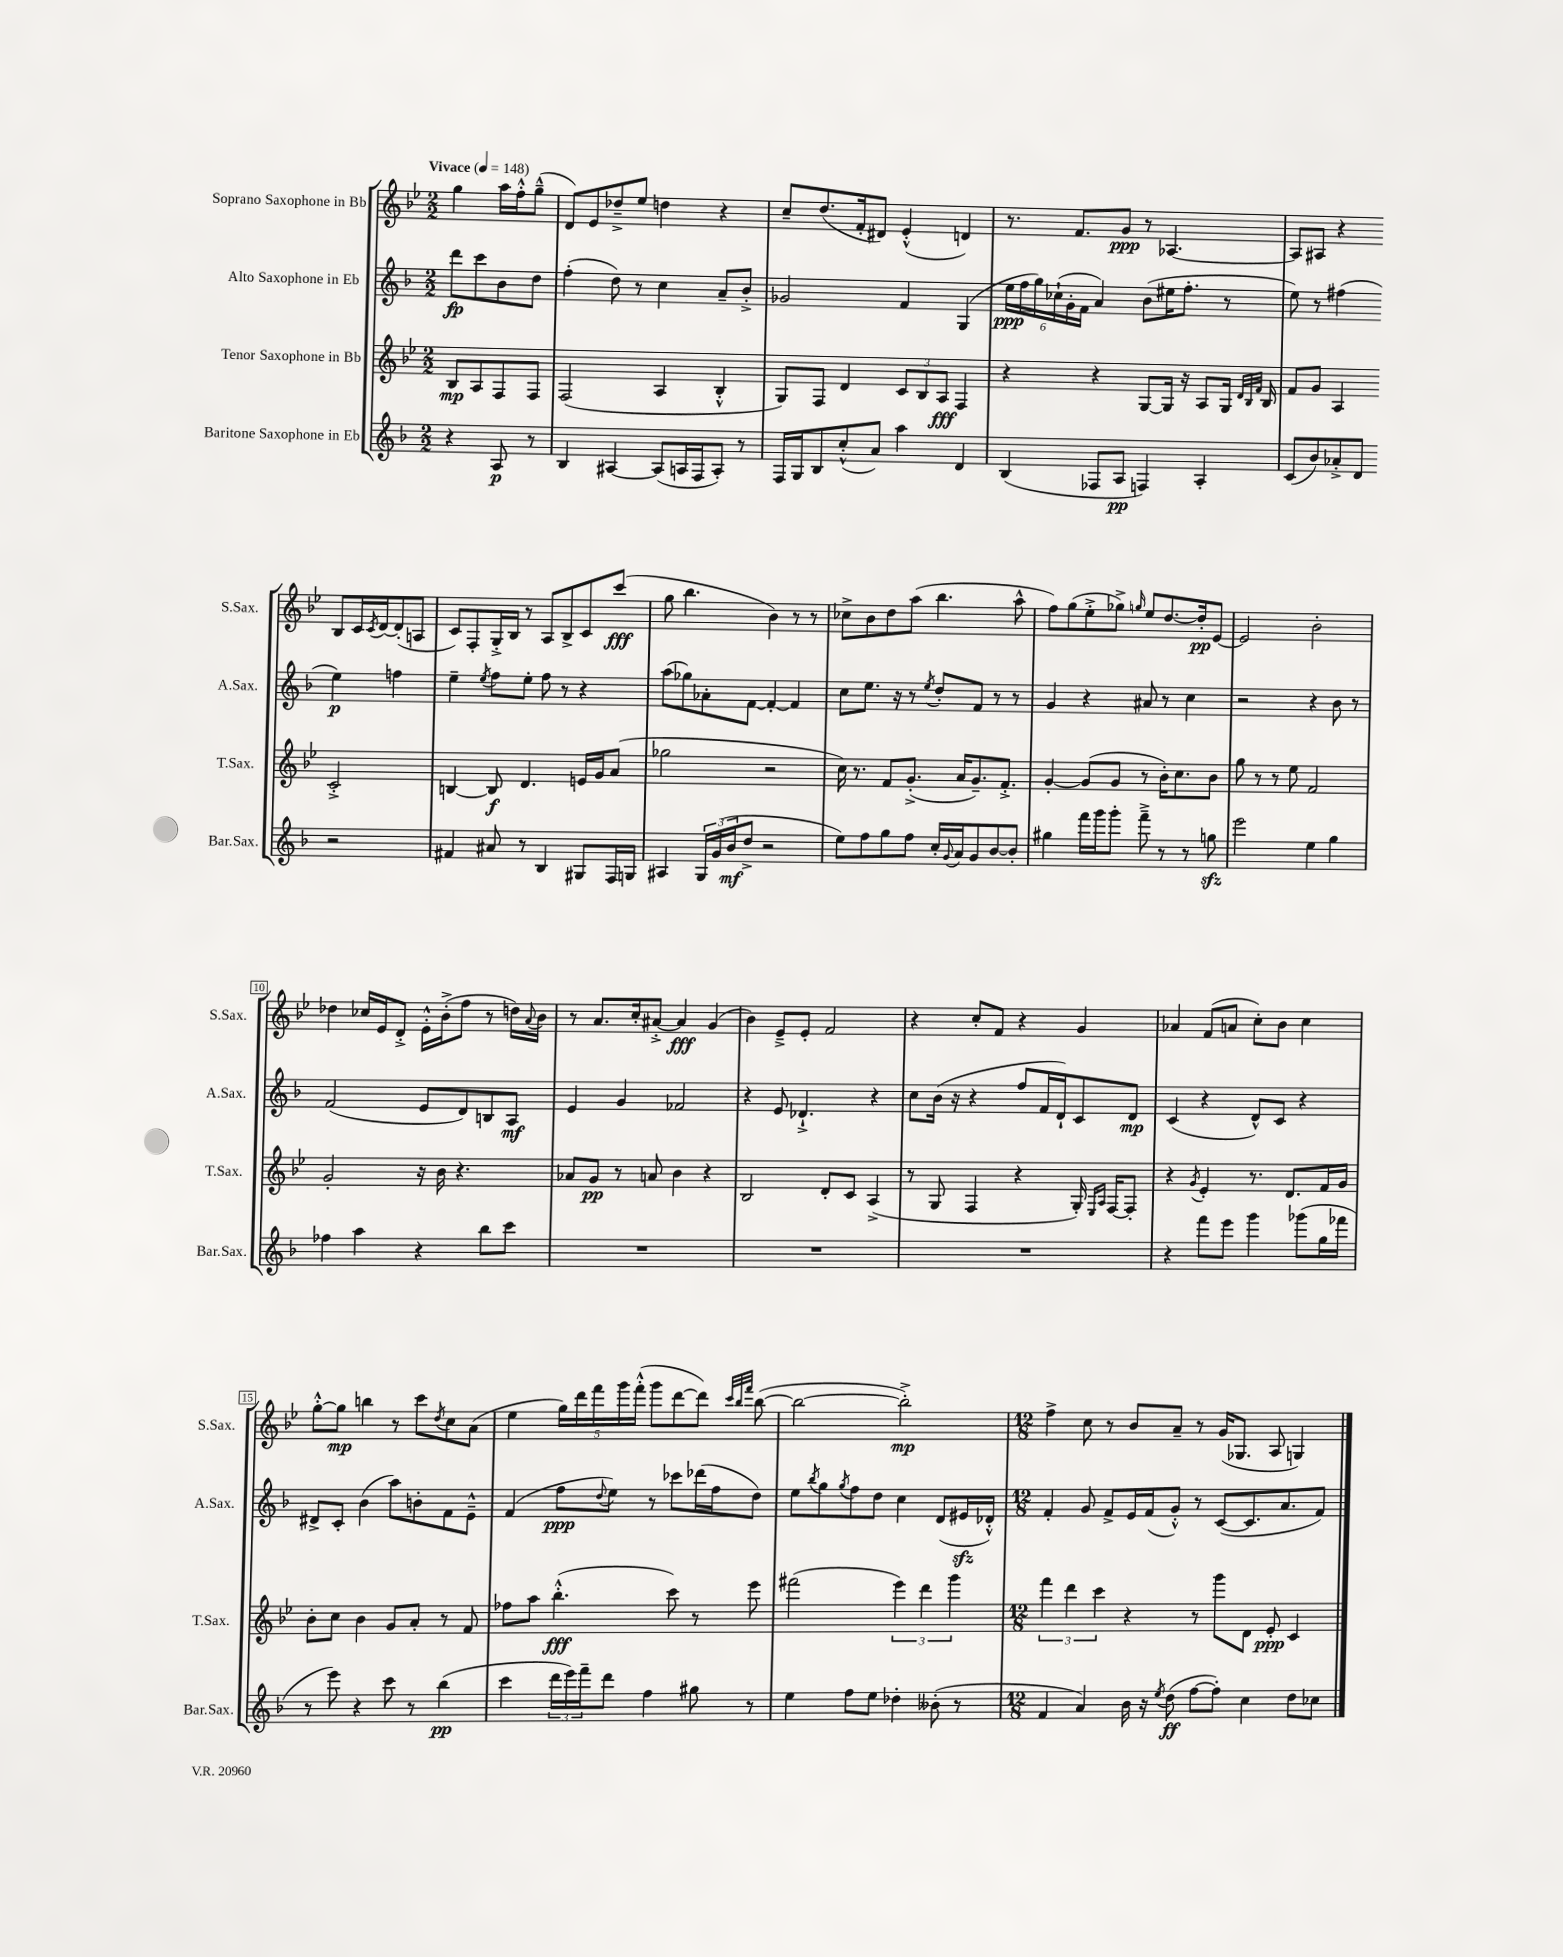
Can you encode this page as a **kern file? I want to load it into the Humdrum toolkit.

**kern	**dynam	**kern	**dynam	**kern	**dynam	**kern	**dynam
*part4	*part4	*part3	*part3	*part2	*part2	*part1	*part1
*staff4	*staff4	*staff3	*staff3	*staff2	*staff2	*staff1	*staff1
*I"Baritone Saxophone in Eb	*	*I"Tenor Saxophone in Bb	*	*I"Alto Saxophone in Eb	*	*I"Soprano Saxophone in Bb	*
*I'Bar.Sax.	*	*I'T.Sax.	*	*I'A.Sax.	*	*I'S.Sax.	*
*clefG2	*	*clefG2	*	*clefG2	*	*clefG2	*
*k[b-]	*	*k[b-e-]	*	*k[b-]	*	*k[b-e-]	*
*M2/2	*	*M2/2	*	*M2/2	*	*M2/2	*
*MM148	*	*MM148	*	*MM148	*	*MM148	*
=	=	=	=	=	=	=	=
!	!	!	!	!	!	!LO:TX:a:B:t=Vivace	!
4r	.	8B-/L	mp	8ddd\L	fp	4gg\	.
.	.	8A/	.	8ccc\	.	.	.
8A/	p	8F/	.	8b-\	.	16aa\LL	.
.	.	.	.	.	.	16ff'^^\J	.
8r	.	8F/J	.	8dd\J	.	(8gg~^^\J	.
=1	=1	=1	=1	=1	=1	=1	=1
4B-/	.	(2F/	.	(4ff'\	.	8d/L)	.
.	.	.	.	.	.	8e-/	.
[4A#X/	.	.	.	8dd\)	.	8dd-X~^/	.
.	.	.	.	8r	.	8ee-/J	.
(8A#/L]	.	4A/	.	4cc\	.	4ddn\	.
16An/L	.	.	.	.	.	.	.
16F/J	.	.	.	.	.	.	.
8A'/J)	.	4B-'^^/	.	8a~/L	.	4r	.
8r	.	.	.	8b-'^/J	.	.	.
=2	=2	=2	=2	=2	=2	=2	=2
16F/LL	.	8G/L)	.	2g-X/	.	8cc~/L	.
16G/J	.	.	.	.	.	.	.
8B-/	.	8F/J	.	.	.	(8.dd/	.
(8cc'^^/	.	4d/	.	.	.	.	.
.	.	.	.	.	.	16f'/k	.
8a/J)	.	.	.	.	.	8d#X/J)	.
4aa\	.	12c/L	.	4f/	.	(4e-'^^/	.
.	.	12B-/	.	.	.	.	.
.	.	12A/J	fff	.	.	.	.
4d/	.	4F/	.	(4G/	.	4dn/)	.
=3	=3	=3	=3	=3	=3	=3	=3
(4B-/	.	4r	.	24ee\LL	ppp	8.r	.
.	.	.	.	24ff\	.	.	.
.	.	.	.	24gg\)	.	.	.
.	.	.	.	(24cc-X`\	.	.	.
.	.	.	.	24g'\	.	.	.
.	.	.	.	.	.	8.f/L	.
.	.	.	.	24f\JJ	.	.	.
8F-X/L	.	4r	.	4a/)	.	.	.
8A/J	pp	.	.	.	.	8g/J	ppp
4Fn/)	.	[8G/L	.	(8b-\L	.	8r	.
.	.	16G/Jk]	.	16ee#X\K	.	[4.A-X/	.
.	.	16r	.	8.ff'\J	.	.	.
4A'/	.	8A/L	.	.	.	.	.
.	.	16G/Jk	.	8r	.	.	.
.	.	32qqd/LLL	.	.	.	.	.
.	.	32qqB-/	.	.	.	.	.
.	.	32qqf/JJJ	.	.	.	.	.
.	.	16B-/	.	.	.	.	.
=4	=4	=4	=4	=4	=4	=4	=4
(8c/L	.	8f/L	.	8ee\)	.	8A-/L]	.
8b-/)	.	8g/J	.	8r	.	8A#X/J	.
8a-X'^/	.	4A/	.	(4ff#X\	.	4r	.
8d/J	.	.	.	.	.	.	.
2r	.	2c'^/	.	4ee\)	p	8B-/L	.
.	.	.	.	.	.	16c/L	.
.	.	.	.	.	.	8qc/	.
.	.	.	.	.	.	[16d/J	.
.	.	.	.	4ffn\	.	(8d'/]	.
.	.	.	.	.	.	8An/J	.
!!LO:LB:g=z
=5	=5	=5	=5	=5	=5	=5	=5
4f#X/	.	[4Bn/	.	4ee~\	.	8c/L)	.
.	.	.	.	.	.	8F'/	.
.	.	.	.	8qee/	.	.	.
8a#X/	.	8B/]	f	8ff\L	.	16G'^/L	.
.	.	.	.	.	.	16B-/JJ	.
8r	.	4.d/	.	8ee'\J	.	8r	.
4B-/	.	.	.	8ff\	.	8A/L	.
.	.	.	.	8r	.	8B-^/	.
8G#X/L	.	16en/LL	.	4r	.	8c/	.
.	.	16g/J	.	.	.	.	.
16F/L	.	(8a/J	.	.	.	(8ccc/J	fff
16Gn/JJ	.	.	.	.	.	.	.
=6	=6	=6	=6	=6	=6	=6	=6
4A#X/	.	2gg-X\	.	(8aa\L	.	8gg\	.
.	.	.	.	8gg-X\)	.	4.bb-\	.
24G/LL	.	.	.	8a-X'\	.	.	.
(24g/	.	.	.	.	.	.	.
24b-/J	mf	.	.	.	.	.	.
8dd^/J	.	.	.	[8f\J	.	.	.
2r	.	2r	.	4f'/_	.	4b-\)	.
.	.	.	.	4f/]	.	8r	.
.	.	.	.	.	.	8r	.
=7	=7	=7	=7	=7	=7	=7	=7
8ee\L)	.	16cc\)	.	8cc\L	.	8cc-X^\L	.
.	.	8.r	.	.	.	.	.
8ff\	.	.	.	8.ee\J	.	8b-\	.
8gg\	.	8f/L	.	.	.	8dd\	.
.	.	.	.	16r	.	.	.
8ff\J	.	(8.g'^/J	.	8r	.	(8aa\J	.
.	.	.	.	8qee/	.	.	.
16cc'/LL	.	.	.	8dd'/L	.	4.bb-\	.
8qqg/	.	.	.	.	.	.	.
16a/J	.	16a/KL	.	.	.	.	.
8g/	.	8.g~/)	.	8f/J	.	.	.
[8b-/	.	.	.	8r	.	.	.
.	.	8.f'^/J	.	.	.	.	.
8b-'/J]	.	.	.	8r	.	8aa^^\	.
=8	=8	=8	=8	=8	=8	=8	=8
4gg#X\	.	[4g'/	.	4g/	.	8ff\L)	.
.	.	.	.	.	.	(8gg\	.
16fff\LL	.	(8g/L]	.	4r	.	8ee-'^\	.
16ggg\J	.	.	.	.	.	.	.
8ggg'\J	.	8g/J	.	.	.	8gg-X^\J)	.
.	.	.	.	.	.	16qqggn/	.
8fff~^\	.	8r	.	8a#X/	.	8ee-/L	.
8r	.	16b-'\KL)	.	8r	.	[8.dd/	.
.	.	8.cc\	.	.	.	.	.
8r	.	.	.	4cc\	.	.	.
.	.	.	.	.	.	16dd'/k]	pp
8ggnzz\	.	8b-\J	.	.	.	[8e-/J	.
=9	=9	=9	=9	=9	=9	=9	=9
2eee\	.	8gg\	.	2r	.	2e-/]	.
.	.	8r	.	.	.	.	.
.	.	8r	.	.	.	.	.
.	.	8ee-\	.	.	.	.	.
4ee\	.	2f/	.	4r	.	2b-'\	.
4gg\	.	.	.	8b-\	.	.	.
.	.	.	.	8r	.	.	.
!!LO:LB:g=z
=10	=10	=10	=10	=10	=10	=10	=10
4ff-X\	.	2g'/	.	(2f/	.	4dd-X\	.
4aa\	.	.	.	.	.	16cc-X/LL	.
.	.	.	.	.	.	16e-/J	.
.	.	.	.	.	.	8d'^/J	.
4r	.	16r	.	8e/L	.	16e-'^^\LL	.
.	.	16b-\	.	.	.	(16b-'^\J	.
.	.	4.r	.	8d/)	.	8ff\J	.
8bb-\L	.	.	.	8Bn/	.	8r	.
8ccc\J	.	.	.	8A/J	mf	16ddn\LL)	.
.	.	.	.	.	.	8qqa/	.
.	.	.	.	.	.	16b-\JJ	.
=11	=11	=11	=11	=11	=11	=11	=11
1r	.	8a-X/L	.	4e/	.	8r	.
.	.	8g/J	pp	.	.	8.a/L	.
.	.	8r	.	4g/	.	.	.
.	.	.	.	.	.	16cc'/k	.
.	.	8an/	.	.	.	[8a#X'^/J	.
.	.	4b-\	.	2f-X/	.	4a#/]	fff
.	.	4r	.	.	.	(4g/	.
=12	=12	=12	=12	=12	=12	=12	=12
1r	.	2B-/	.	4r	.	4b-\)	.
.	.	.	.	8e/	.	8e-~^/L	.
.	.	.	.	4.d-X`^/	.	8e-'/J	.
.	.	8d'/L	.	.	.	2f/	.
.	.	8c/J	.	.	.	.	.
.	.	(4A^/	.	4r	.	.	.
=13	=13	=13	=13	=13	=13	=13	=13
1r	.	8r	.	8cc\L	.	4r	.
.	.	8G/	.	(16b-\Jk	.	.	.
.	.	.	.	16r	.	.	.
.	.	4F/	.	4r	.	8cc'/L	.
.	.	.	.	.	.	8f/J	.
.	.	4r	.	8ff/L	.	4r	.
.	.	.	.	16f/L	.	.	.
.	.	.	.	16d`/J)	.	.	.
.	.	16G'/)	.	8c/	.	4g/	.
.	.	16qqE-/LL	.	.	.	.	.
.	.	16qqA/JJ	.	.	.	.	.
.	.	[16F/KL	.	.	.	.	.
.	.	8F'/J]	.	8d/J	mp	.	.
=14	=14	=14	=14	=14	=14	=14	=14
4r	.	4r	.	(4c/	.	4a-X/	.
.	.	8qg/	.	.	.	.	.
8fff\L	.	4e-'/	.	4r	.	(8f/L	.
8eee\J	.	.	.	.	.	8an/J	.
4ggg\	.	8.r	.	8d^^/L)	.	8cc'\L)	.
.	.	.	.	8c/J	.	8b-\J	.
.	.	8.d/L	.	.	.	.	.
(8ggg-X\L	.	.	.	4r	.	4cc\	.
16gg\L	.	16f/L	.	.	.	.	.
16fff-X\JJ	.	16g/JJ	.	.	.	.	.
!!LO:LB:g=z
=15	=15	=15	=15	=15	=15	=15	=15
8r	.	8b-'\L	.	8d#X^/L	.	[8gg'^^\L	.
8eee\)	.	8cc\J	.	8c'/J	.	8gg\J]	mp
4r	.	4b-\	.	(4b-\	.	4bbn\	.
8ccc\	.	8g/L	.	8aa\L)	.	8r	.
8r	.	8a'/J	.	8bn'\	.	8ccc\L	.
.	.	.	.	.	.	8qdd/	.
(4bb-\	pp	8r	.	8f\	.	8cc\	.
.	.	8f/	.	8e~^^\J	.	(8a\J	.
=16	=16	=16	=16	=16	=16	=16	=16
4ccc\	.	8ff-X\L	.	(4f/	.	4ee-\	.
.	.	8aa\J	.	.	.	.	.
24ddd\LL	.	(4.bb-'^^\	fff	8ff\L	ppp	20gg\LL)	.
24eee\)	.	.	.	.	.	.	.
.	.	.	.	.	.	20ddd\	.
24fff~\J	.	.	.	.	.	.	.
.	.	.	.	.	.	20fff\	.
.	.	.	.	8qqdd/	.	.	.
8ddd\J	.	.	.	8ee\J)	.	.	.
.	.	.	.	.	.	20ggg\	.
.	.	.	.	.	.	(20fff'^^\JJ	.
4ff\	.	.	.	8r	.	8ggg\L	.
.	.	8ccc\)	.	8ccc-X\L	.	[8ddd\	.
8gg#X\	.	8r	.	(16ddd-X\L	.	8ddd\J])	.
.	.	.	.	16ff\J	.	.	.
.	.	.	.	.	.	32qqccc/LLL	.
.	.	.	.	.	.	32qqbb-/	.
.	.	.	.	.	.	32qqfff/JJJ	.
8r	.	8eee-\	.	8dd\J)	.	([8bb-\	.
=17	=17	=17	=17	=17	=17	=17	=17
4ee\	.	(2fff#X\	.	8ee\L	.	2bb-\_	.
.	.	.	.	8qbb-/	.	.	.
.	.	.	.	8gg\	.	.	.
.	.	.	.	8qgg/	.	.	.
8ff\L	.	.	.	8ff\	.	.	.
8ee\J	.	.	.	8dd\J	.	.	.
4dd-X'\	.	6eee-\)	.	4cc\	.	2bb-'^\])	mp
.	.	6ddd\	.	.	.	.	.
(8b--X'\	.	.	.	(8d/L	.	.	.
.	.	6ggg\	.	.	.	.	.
8r	.	.	.	16e#Xzz/L	.	.	.
.	.	.	.	16d-X'^^/JJ)	.	.	.
=18	=18	=18	=18	=18	=18	=18	=18
*M12/8	*	*M12/8	*	*M12/8	*	*M12/8	*
4f/	.	6fff\	.	4f'/	.	4ff^\	.
.	.	6ddd\	.	.	.	.	.
4a/)	.	.	.	8g/	.	8cc\	.
.	.	6ccc\	.	.	.	.	.
.	.	.	.	8f^/L	.	8r	.
16b-\	.	4r	.	16e/L	.	8b-/L	.
16r	.	.	.	(16f/J	.	.	.
8qee/	.	.	.	.	.	.	.
(8dd\	ff	.	.	8g'^^/J)	.	8a~/J	.
[8ff\L	.	8r	.	8r	.	8r	.
8ff'\J])	.	8ggg\L	.	([8c/L	.	(16g/KL	.
.	.	.	.	.	.	8.G-X/J	.
4cc\	.	8d\J	.	8.c/]	.	.	.
.	.	8e-'/	ppp	.	.	8A/	.
.	.	.	.	8.a/	.	.	.
8dd\L	.	4c/	.	.	.	4Gn/)	.
8cc-X\J	.	.	.	8f/J)	.	.	.
==	==	==	==	==	==	==	==
*-	*-	*-	*-	*-	*-	*-	*-
